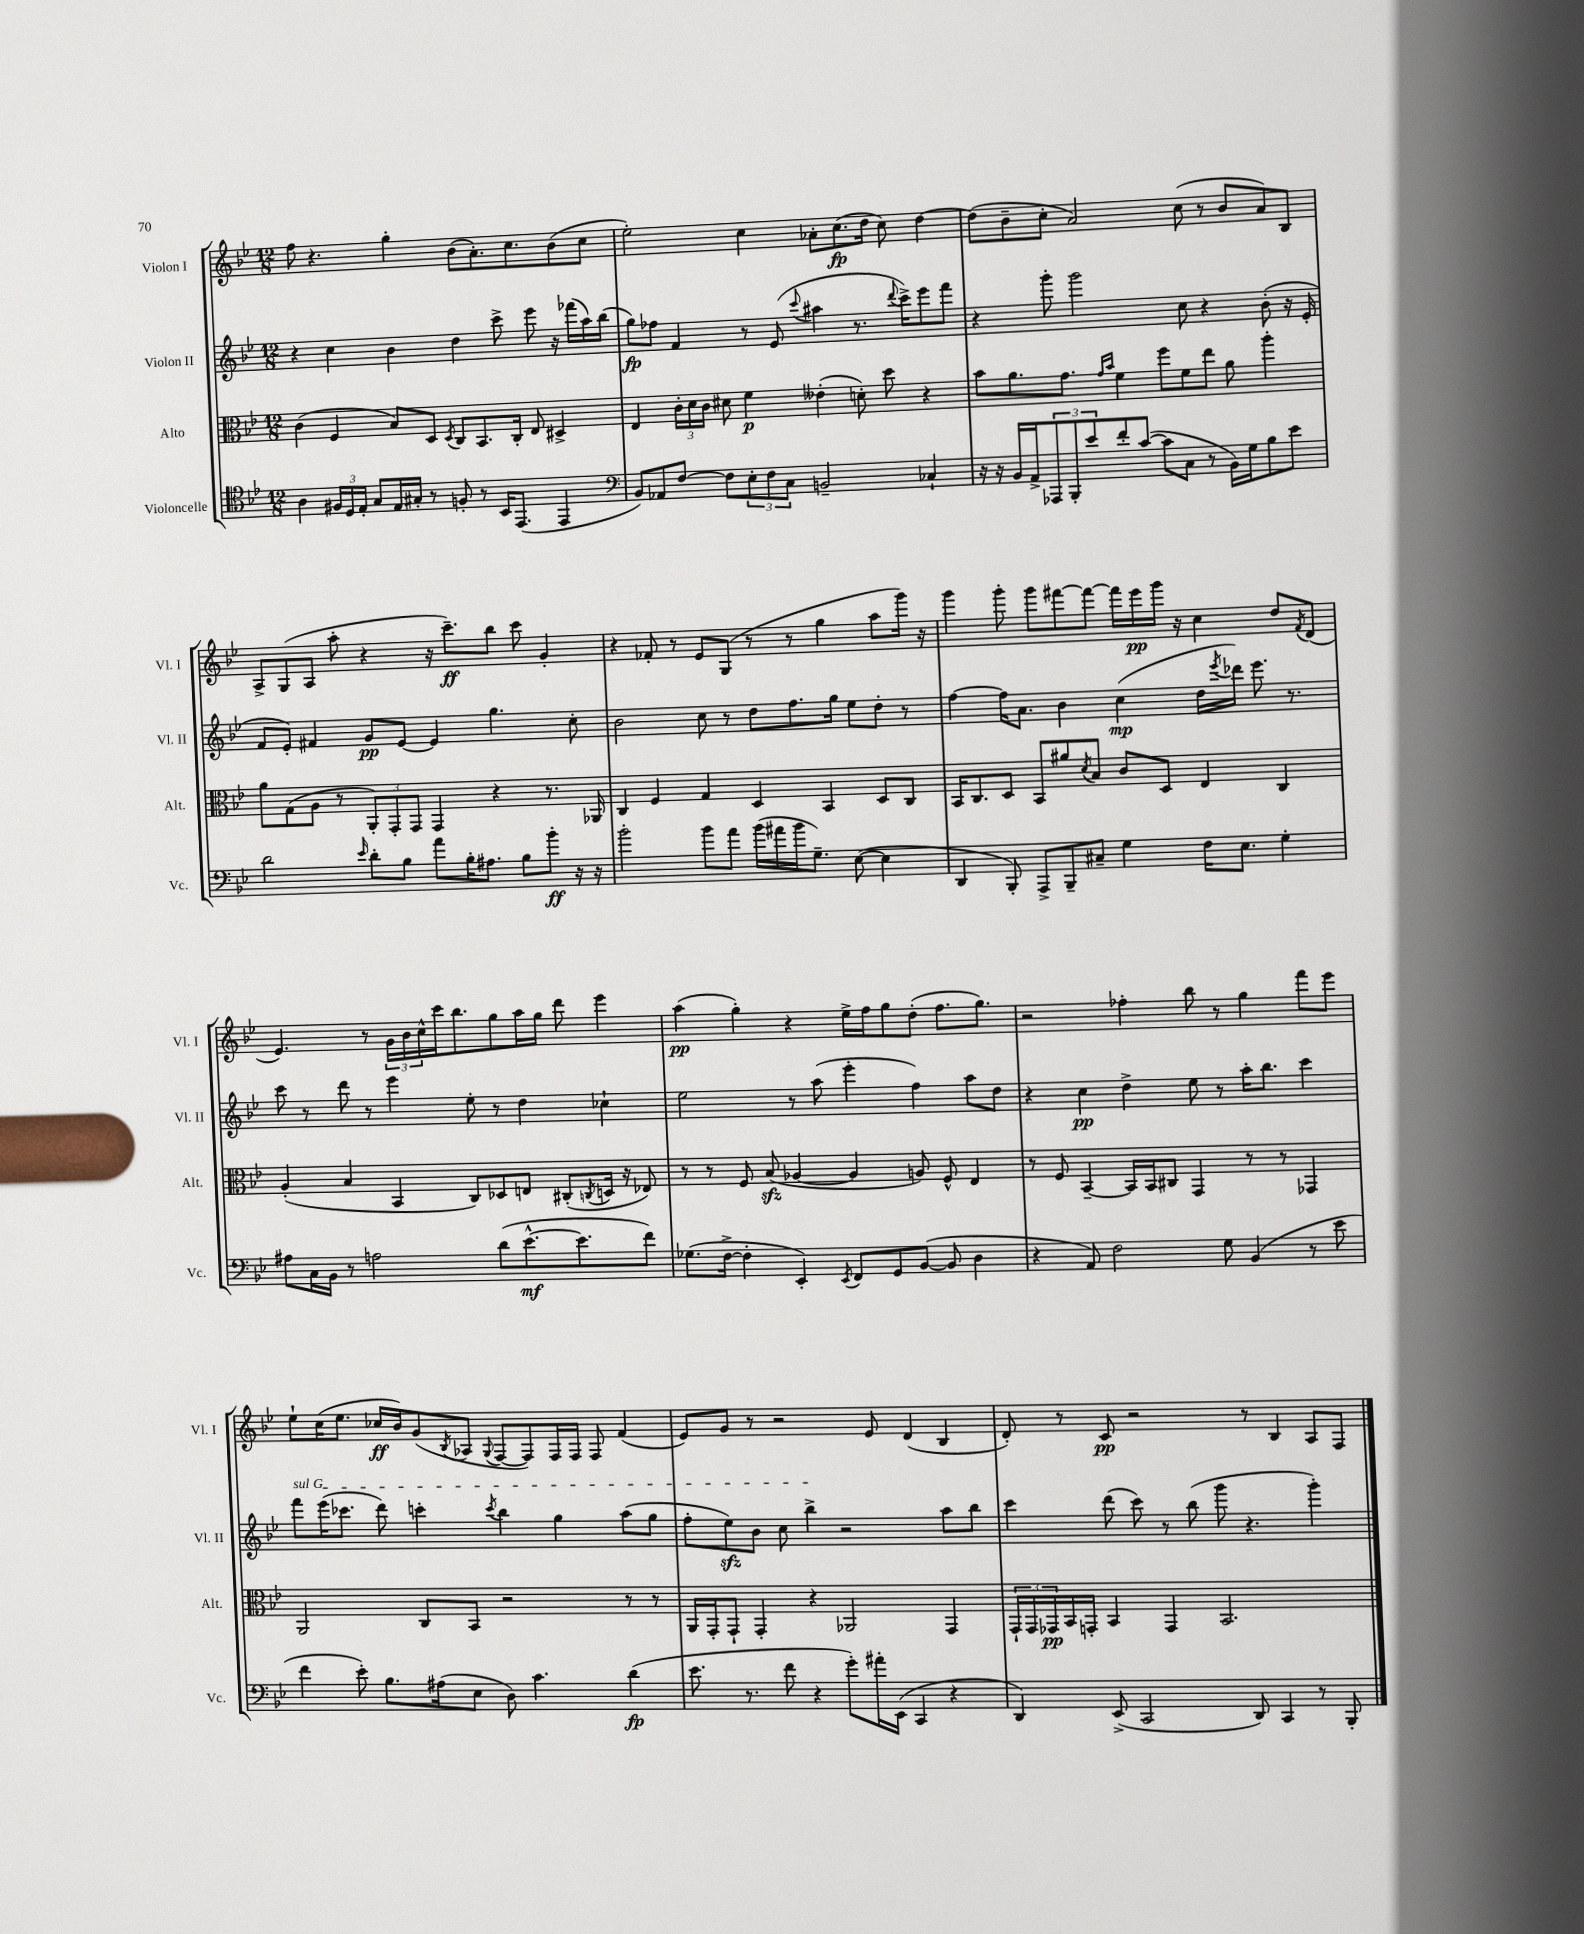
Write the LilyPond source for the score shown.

<<
\new StaffGroup <<
\new Staff = "s0" \with { instrumentName = "Violon I" shortInstrumentName = "Vl. I" } {
    \clef treble \key bes \major \numericTimeSignature \time 12/8
    f''8 r4. g''4-. bes'8( a'8.-.) c''8. bes'8( c''8 |
    ees''2-.) c''4 aes'8-. c''8.\fp( d''16 c''8) d''4~ |
    d''8( bes'8-- c''8-. a'2) c''8( r8 bes'8 a'8) bes8 |
    a8-> g8( a8 a''8-. r4 r16 c'''8.--\ff) bes''8 c'''8 g'4-. |
    r4 fes'8-. r8 ees'8 g8( r8 r8 g''4 a''8 g'''16) r16 |
    g'''4 g'''8-. g'''8 fis'''8~ fis'''8~ fis'''16 ees'''16\pp g'''16 r16 c''4 d''8 \acciaccatura { f'8 } d'8( |
    ees'4.) r8 \tuplet 3/2 { g'16 bes'16 c''16-^ } c'''16 bes''8. g''8 a''16 g''16 d'''8 ees'''4 |
    a''4\pp( g''4-.) r4 ees''16-> f''16 g''8 d''8-.( f''8. g''8.) |
    r2 fes''4-. bes''8 r8 g''4 f'''8 ees'''8 |
    ees''8-! c''16( ees''8. ces''16\ff bes'16) g'8( \acciaccatura { bes8 } aes8 \appoggiatura { g8 } f8~ f8) f16 f16 f8 f'4( |
    ees'8) g'8 r8 r2 ees'8 d'4( bes4 |
    d'8-.) r8 c'8\pp r2 r8 bes4 a8 f8 \bar "|." |
}
\new Staff = "s1" \with { instrumentName = "Violon II" shortInstrumentName = "Vl. II" } {
    \clef treble \key bes \major \numericTimeSignature \time 12/8
    r4 c''4 bes'4 d''4 c'''8-> ees'''8 r16 fes'''16( a''16) bes''16( |
    g''8\fp) fes''8 f'4 r8 ees'8( \appoggiatura { c'''8 } ais''4 r8. \appoggiatura { d'''8 } c'''16->) ees'''8 f'''8 |
    r4 g'''8-. g'''2 c''8 r4 bes'8-.( r16 ees'16-. |
    f'8 ees'8-.) fis'4 g'8\pp ees'8~ ees'4 g''4. c''8-. |
    bes'2 c''8 r8 d''8 f''8. g''16 ees''8 d''8-. r8 |
    f''4~ f''16 a'8. bes'4 c''4\mp( d''16 \acciaccatura { ees'''8 } des'''16) ees'''8. r8. |
    c'''8 r8 d'''8 r8 ees'''4 ees''8-. r8 d''4 ces''4-! |
    ees''2 r8 a''8( ees'''4-. f''4) a''8 d''8 |
    r4 c''4\pp d''4-> ees''8 r8 a''16-. bes''8. c'''4 |
    \once \override TextSpanner.bound-details.left.text = \markup { \italic "sul G" } f'''8\startTextSpan ees'''16( ces'''8. d'''8) c'''4-. \acciaccatura { c'''8 } bes''4 g''4 a''8( g''8 |
    f''8-. ees''8\sfz) bes'8 c''8 bes''4->\stopTextSpan r2 a''8 bes''8 |
    c'''4 d'''8( c'''8) r8 bes''8( g'''8 r4. g'''4-.) \bar "|." |
}
\new Staff = "s2" \with { instrumentName = "Alto" shortInstrumentName = "Alt." } {
    \clef alto \key bes \major \numericTimeSignature \time 12/8
    c'4( f4 bes8) d8 \acciaccatura { d8 } c8 bes,8. c16-. ees8 dis4-> |
    ees4 \tuplet 3/2 { c'16-. d'16 c'16 } dis'8 f'4\p eeses'4-.( d'8-.) d''8 r4 |
    bes'8 a'8. g'8. \grace { g'16 bes'16 } f'4 f''8 f'8 ees''8 a'8 a''4-. |
    a'8 g8( a8 r8 \tuplet 3/2 { a,8-.) g,8-. g,8 } g,4 r4 r8. aes,16 |
    c4 f4 g4 d4 bes,4 d8 c8 |
    bes,16 c8. d8 bes,8 ais'8 \acciaccatura { d'8 } bes8 c'8 d8 ees4 c4 |
    a4-.( bes4 bes,4 c8) des8 e8 cis8-.( \acciaccatura { c8 } d16 r16 ees8) |
    r8 r8 f8 bes8\sfz( aes4~ aes4 a8) f8-^ ees4 |
    r8 f8 bes,4~-- bes,16 bes,16 cis8 g,4 r8 r8 ges,4 |
    a,2 c8 bes,8 r2 r8 r8 |
    a,16 g,16-. g,8-! g,4-. r4 aes,2 g,4 |
    \tuplet 3/2 { g,16-! g,16 ges,16\pp } bes,16 g,16-. bes,4 g,4 bes,2. \bar "|." |
}
\new Staff = "s3" \with { instrumentName = "Violoncelle" shortInstrumentName = "Vc." } {
    \clef tenor \key bes \major \numericTimeSignature \time 12/8
    a4 \tuplet 3/2 { fis16 d16 ees16-. } g8 ees16 gis16-. r8 f8-. r8 bes,16 ees,8.( ees,4 |
    \clef bass bes,8) aes,8 f8~ f8 \tuplet 3/2 { ees8-. f8 c8 } b,2-- ces4-! |
    r16 r16 bes,16 a,16-> \tuplet 3/2 { aes,,8 bes,,8-. ees'8 } f'8-. c'8~( c'8 c8 r8 bes,16) g16 bes8 ees'8 |
    d'2 \grace { ees'16 } d'8-. bes8 a'8 bes16-. ais8. bes8 bes'8-.\ff r16 r16 |
    bes'2-. bes'8 a'8 bes'16( ais'16 bes'16 g8.--) ees8~( ees4 |
    d,4 bes,,8-.) a,,8-> bes,,8-- cis8-- g4 f16 ees8. g4-. |
    ais8 c16 bes,16 r8 a2 d'8( ees'8.~-^\mf ees'8. f'8) |
    ges8.( f16~-> f4-. ees,4-.) \acciaccatura { ees,8 } f,8 g,8 bes,8~( bes,8 d4 |
    r4 a,8) f2 g8 bes,4( r8 ees'8 |
    f'4 ees'8-.) bes8. ais16( ees8 d8) c'4. d'4\fp( |
    ees'8. r8. f'8 r4 g'8-.) ais'16-. ees,16( c,4 r4 |
    d,4) ees,8->( c,2 d,8) c,4 r8 bes,,8-. \bar "|." |
}
>>
>>
\layout { \context { \Score \remove "Bar_number_engraver" } }
